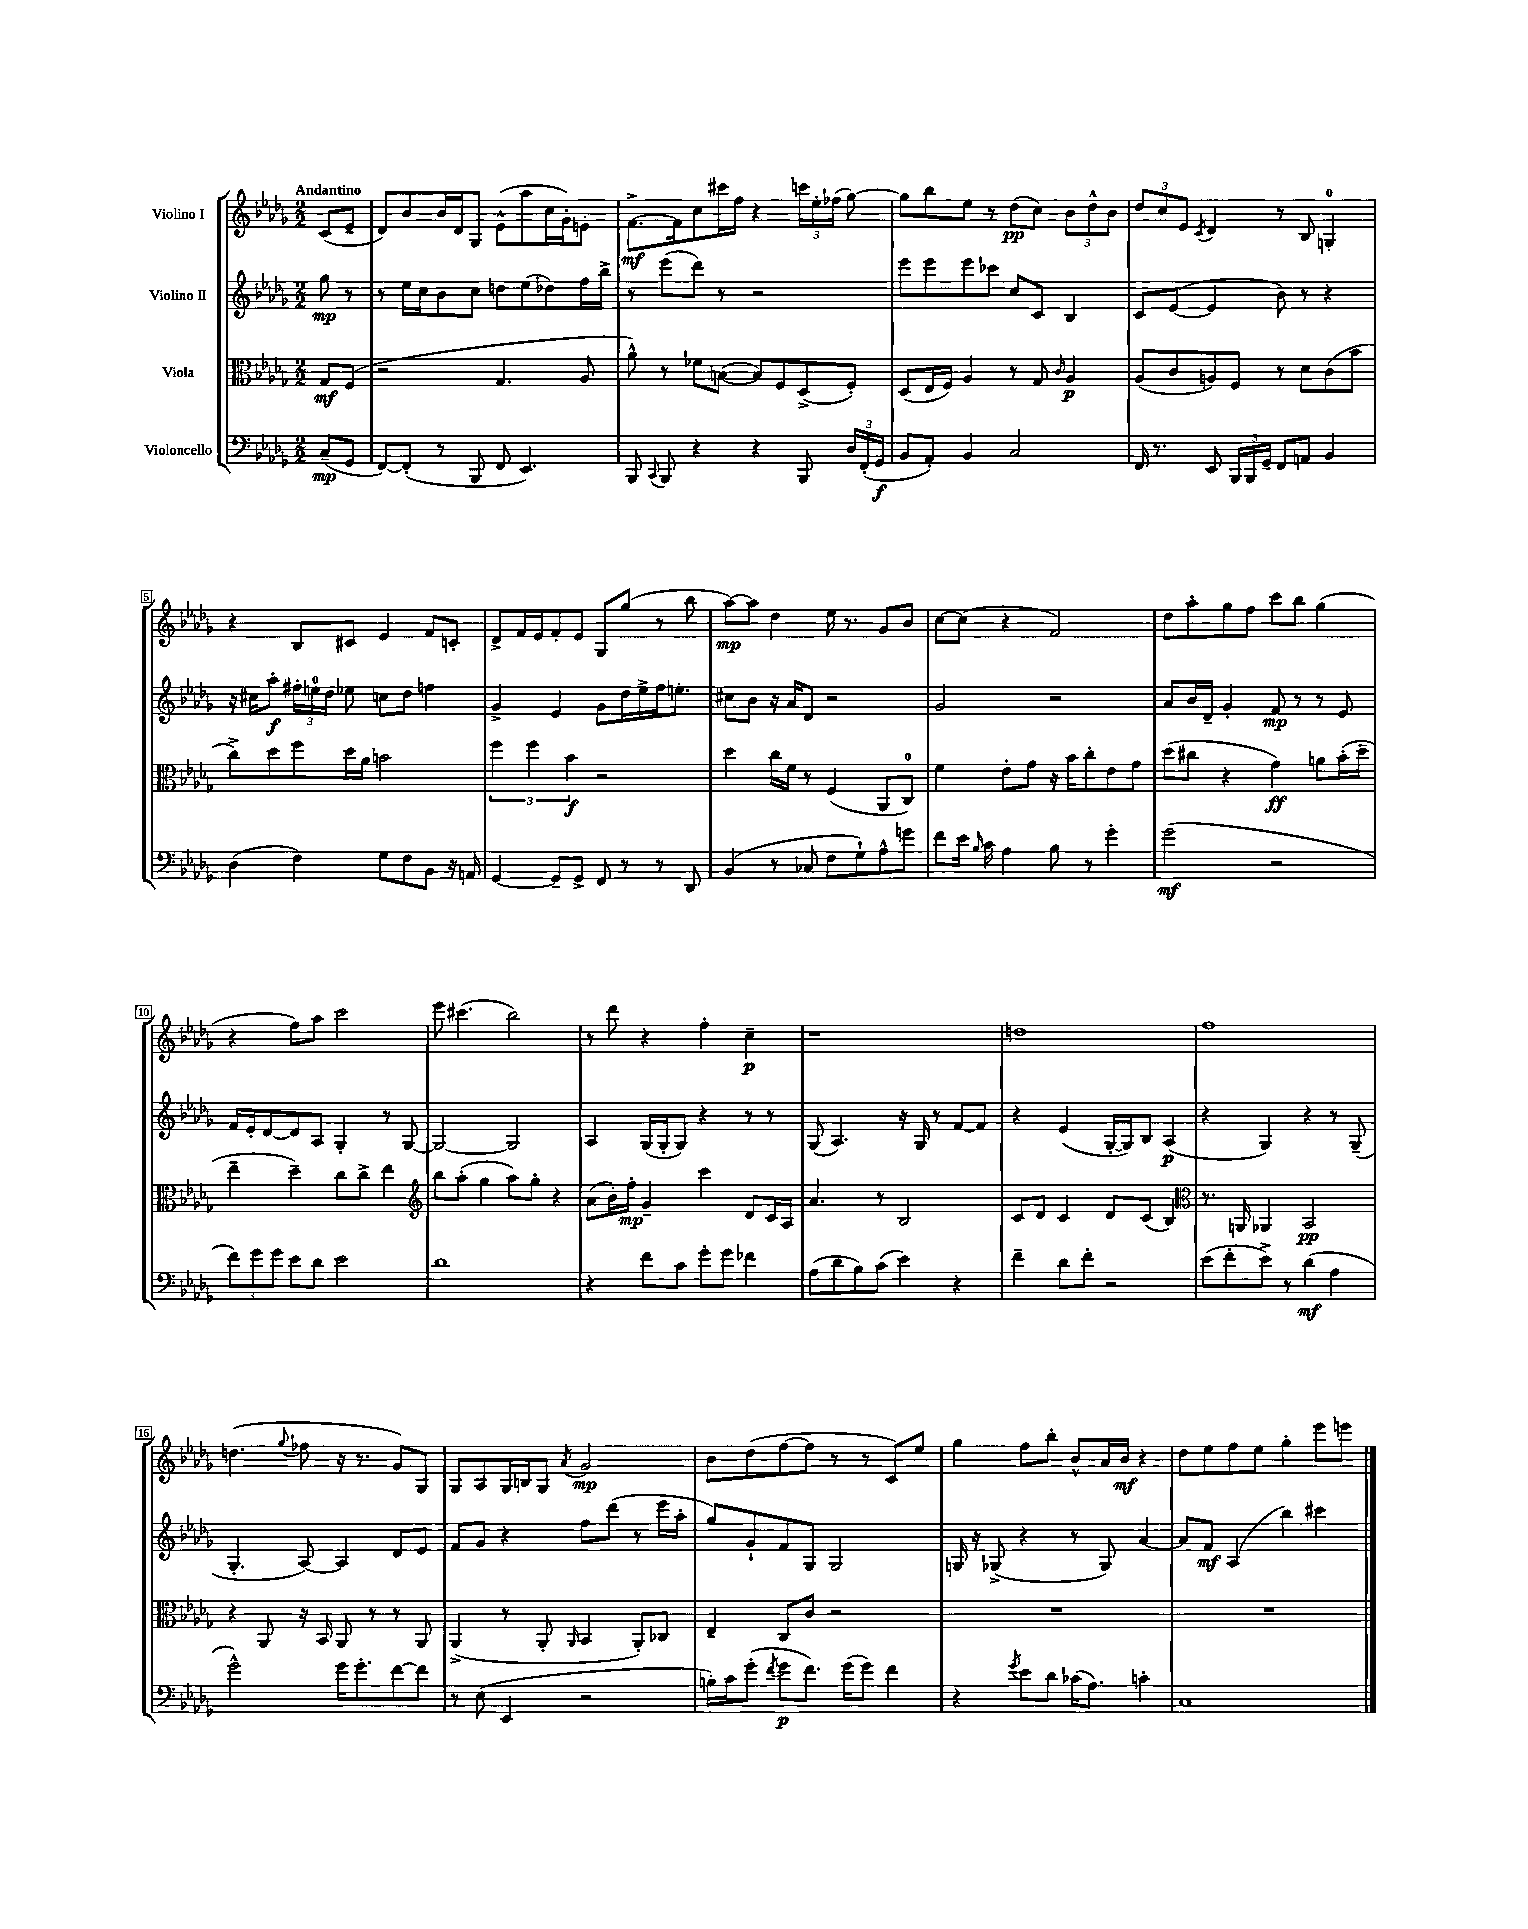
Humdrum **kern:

**kern	**kern	**kern	**kern
*staff4	*staff3	*staff2	*staff1
*clefF4	*clefC3	*clefG2	*clefG2
*k[b-e-a-d-g-]	*k[b-e-a-d-g-]	*k[b-e-a-d-g-]	*k[b-e-a-d-g-]
*M2/2	*M2/2	*M2/2	*M2/2
(8C~	8G-	8gg-	(8c
8GG-	(8F	8r	8e-~
=	=	=	=
[8FF)	2r	8r	8d-)
(8FF']	.	16ee-	8b-
.	.	16cc	.
8r	.	8b-	16b-
.	.	.	16d-
8BBB-	.	8cc	8G-
8FF	4.G-	8dd	(8e-^^
4.EE-)	.	(8ee-	8aa-
.	.	8dd-)	16cc
.	.	.	16g-')
.	8A-	16ff	8e'
.	.	16bb-^	.
=	=	=	=
8BBB-	8a-^^)	8r	[8.f^
8qqCC	.	.	.
8BBB-	8r	(8eee-	.
.	.	.	16f]
4r	8f-	8ddd-)	8cc
.	([8B	8r	16ccc#
.	.	.	16ff
4r	8B])	2r	4r
.	8F	.	.
8BBB-	(8D-^	.	24ccc
.	.	.	24ee-'
.	.	.	(24ff-
24D-	8F')	.	[8gg-)
(24FF'	.	.	.
24GG-	.	.	.
=	=	=	=
8BB-	(8D-	8eee-	8gg-]
8AA-')	16E-	8eee-	8bb-
.	16F)	.	.
4BB-	4A-	8eee-	8ee-
.	.	8ccc-	8r
2C	8r	8cc	(8dd-
.	8G-	8c	8cc)
.	16qqc	.	.
.	4A-	4B-	12b-
.	.	.	12dd-^^
.	.	.	12b-
=	=	=	=
16FF	(8A-	8c	12dd-
8.r	.	.	.
.	.	.	12cc
.	8c	([8e-	.
.	.	.	12e-
.	.	.	8qc
8EE-	8A)	4e-]	4d-
24BBB-	8F	.	.
24BBB-	.	.	.
24GG-~	.	.	.
8FF	8r	8b-)	8r
8AA	8d-	8r	8B-
4BB-	(8c	4r	4G'
.	8b-	.	.
=	=	=	=
(4D-	8cc^)	16r	4r
.	.	16cc#	.
.	8dd-	8aa-'	.
4F)	8ff	24ff#'	8B-
.	.	24ee	.
.	.	24dd-	.
.	16dd-	8ee-	8c#
.	16a-	.	.
8G-	2b	8cc	4e-
8F	.	8dd-	.
8BB-	.	4ff	8f
16r	.	.	8c'
16AA	.	.	.
=	=	=	=
[4GG-	6ff	4g-^	8d-^
.	.	.	16f
.	6ff	.	.
.	.	.	16e-
8GG-~]	.	4e-	8f'
.	6b-	.	.
8GG-^	.	.	8e-
8FF	2r	8g-	8G-
8r	.	16dd-	(8gg-
.	.	16ee-^	.
8r	.	16ff	8r
.	.	8.ee'	.
8DD-	.	.	8bb-
=	=	=	=
(4BB-	4dd-	8cc#	[8aa-)
.	.	8b-	8aa-]
8r	16cc	16r	4dd-
.	16f	16a-	.
8C-	8r	8d-	.
8F	(4F	2r	16ee-
.	.	.	8.r
8G-`)	.	.	.
8A-^^	8AA-	.	8g-
8g	8C)	.	8b-
=	=	=	=
8f	4f	2g-	[8cc
16e-	.	.	(8cc]
16qqB-	.	.	.
16c	.	.	.
4A-	8e-'	.	4r
.	8g-	.	.
8B-	16r	2r	2f)
.	16b-	.	.
8r	8cc'	.	.
4g-'	8e-	.	.
.	8g-	.	.
=	=	=	=
(2g-	(8dd-	8a-	8dd-
.	8cc#	16b-	8aa-'
.	.	16d-~	.
.	4r	4g-'	8gg-
.	.	.	8ff
2r	4g-)	8f	8ccc
.	.	8r	8bb-
.	8a	8r	(4gg-
.	(16b-'	8e-	.
.	16dd-~	.	.
=	=	=	=
12f)	4ee-~	16f	4r
.	.	16e-'	.
12g-	.	.	.
.	.	[8d-	.
12g-	.	.	.
8e-	4dd-~)	8d-]	8ff)
8d-	.	8A-	8aa-
2e-	8cc	4G-'	2ccc
.	8cc^	.	.
.	4ee-	8r	.
.	.	[8G-	.
=	=	=	=
*	*clefG2	*	*
1d-	8bb-	2G-_	8eee-
.	(8aa-'	.	(4.ccc#
.	4gg-	.	.
.	8aa-)	2G-]	2bb-)
.	8gg-'	.	.
.	4r	.	.
=	=	=	=
4r	(8a-	4A-	8r
.	16b-')	.	8ddd-
.	16ff'	.	.
8f	4g-~	(16G-	4r
.	.	16G-'	.
8c	.	8G-)	.
8g-'	4ccc	4r	4ff'
8g-	.	.	.
4f-	8d-	8r	4cc~
.	16c	8r	.
.	16A-	.	.
=	=	=	=
(8A-	4.a-	(8G-	1r
8d-	.	4.A-)	.
8B-)	.	.	.
(8c	8r	.	.
4e-)	2B-	16r	.
.	.	16G-	.
.	.	8r	.
4r	.	[8f	.
.	.	8f]	.
=	=	=	=
4f~	8c	4r	1dd
.	8d-	.	.
8d-	4c	(4e-	.
8f'	.	.	.
2r	8d-	[16G-'	.
.	.	16G-])	.
.	(8c	8B-	.
.	4B-)	(4A-	.
=	=	=	=
*	*clefC3	*	*
(8e-	8.r	4r	1ff
8f'	.	.	.
.	16AA	.	.
8e-^)	4AA-	4G-)	.
8r	.	.	.
(4d-	2BB-	4r	.
4A-	.	8r	.
.	.	(8G-~	.
=	=	=	=
2g-^^)	4r	4.G-'	(4.dd
.	8AA-	.	.
.	.	.	8qqgg-
.	16r	[8A-)	8ff-
.	16BB-	.	.
16g-	8AA-	4A-]	16r
8.g-'	.	.	8.r
.	8r	.	.
[8f	8r	8d-	8g-)
8f]	8AA-	8e-	8G-
=	=	=	=
8r	(4AA-^	8f	8G-
(8E-	.	8g-	8A-
4EE-	8r	4r	16G-
.	.	.	16B
.	8AA-'	.	8G-
.	16qqAA-	.	8qa-
2r	4BB-	8ff	2g-
.	.	(8ddd-	.
.	8AA-')	8r	.
.	8C-	16eee-	.
.	.	16aa-'	.
=	=	=	=
16B')	4E-~	8gg-)	8b-
16c	.	.	.
(8g-'	.	8g-`	(8dd-
8qf	.	.	.
8g-	8C	8f	[8ff
8.f)	8c	8G-	8ff]
.	2r	2G-	8r
(16g-	.	.	.
8g-)	.	.	8r
4f	.	.	8c)
.	.	.	8ee-
=	=	=	=
4r	1r	16G	4gg-
.	.	16r	.
.	.	(8G-^	.
8qg-	.	.	.
8e-	.	4r	8ff
8d-	.	.	8bb-'
(16c-	.	8r	8b-^^
8.A-)	.	.	.
.	.	8G-)	16a-
.	.	.	16b-
4c'	.	[4a-	4r
=	=	=	=
1C	1r	8a-]	8dd-
.	.	8f	8ee-
.	.	(4A-	8ff
.	.	.	8ee-
.	.	4bb-)	4gg-'
.	.	4ccc#	8eee-
.	.	.	8eee
==	==	==	==
*-	*-	*-	*-
